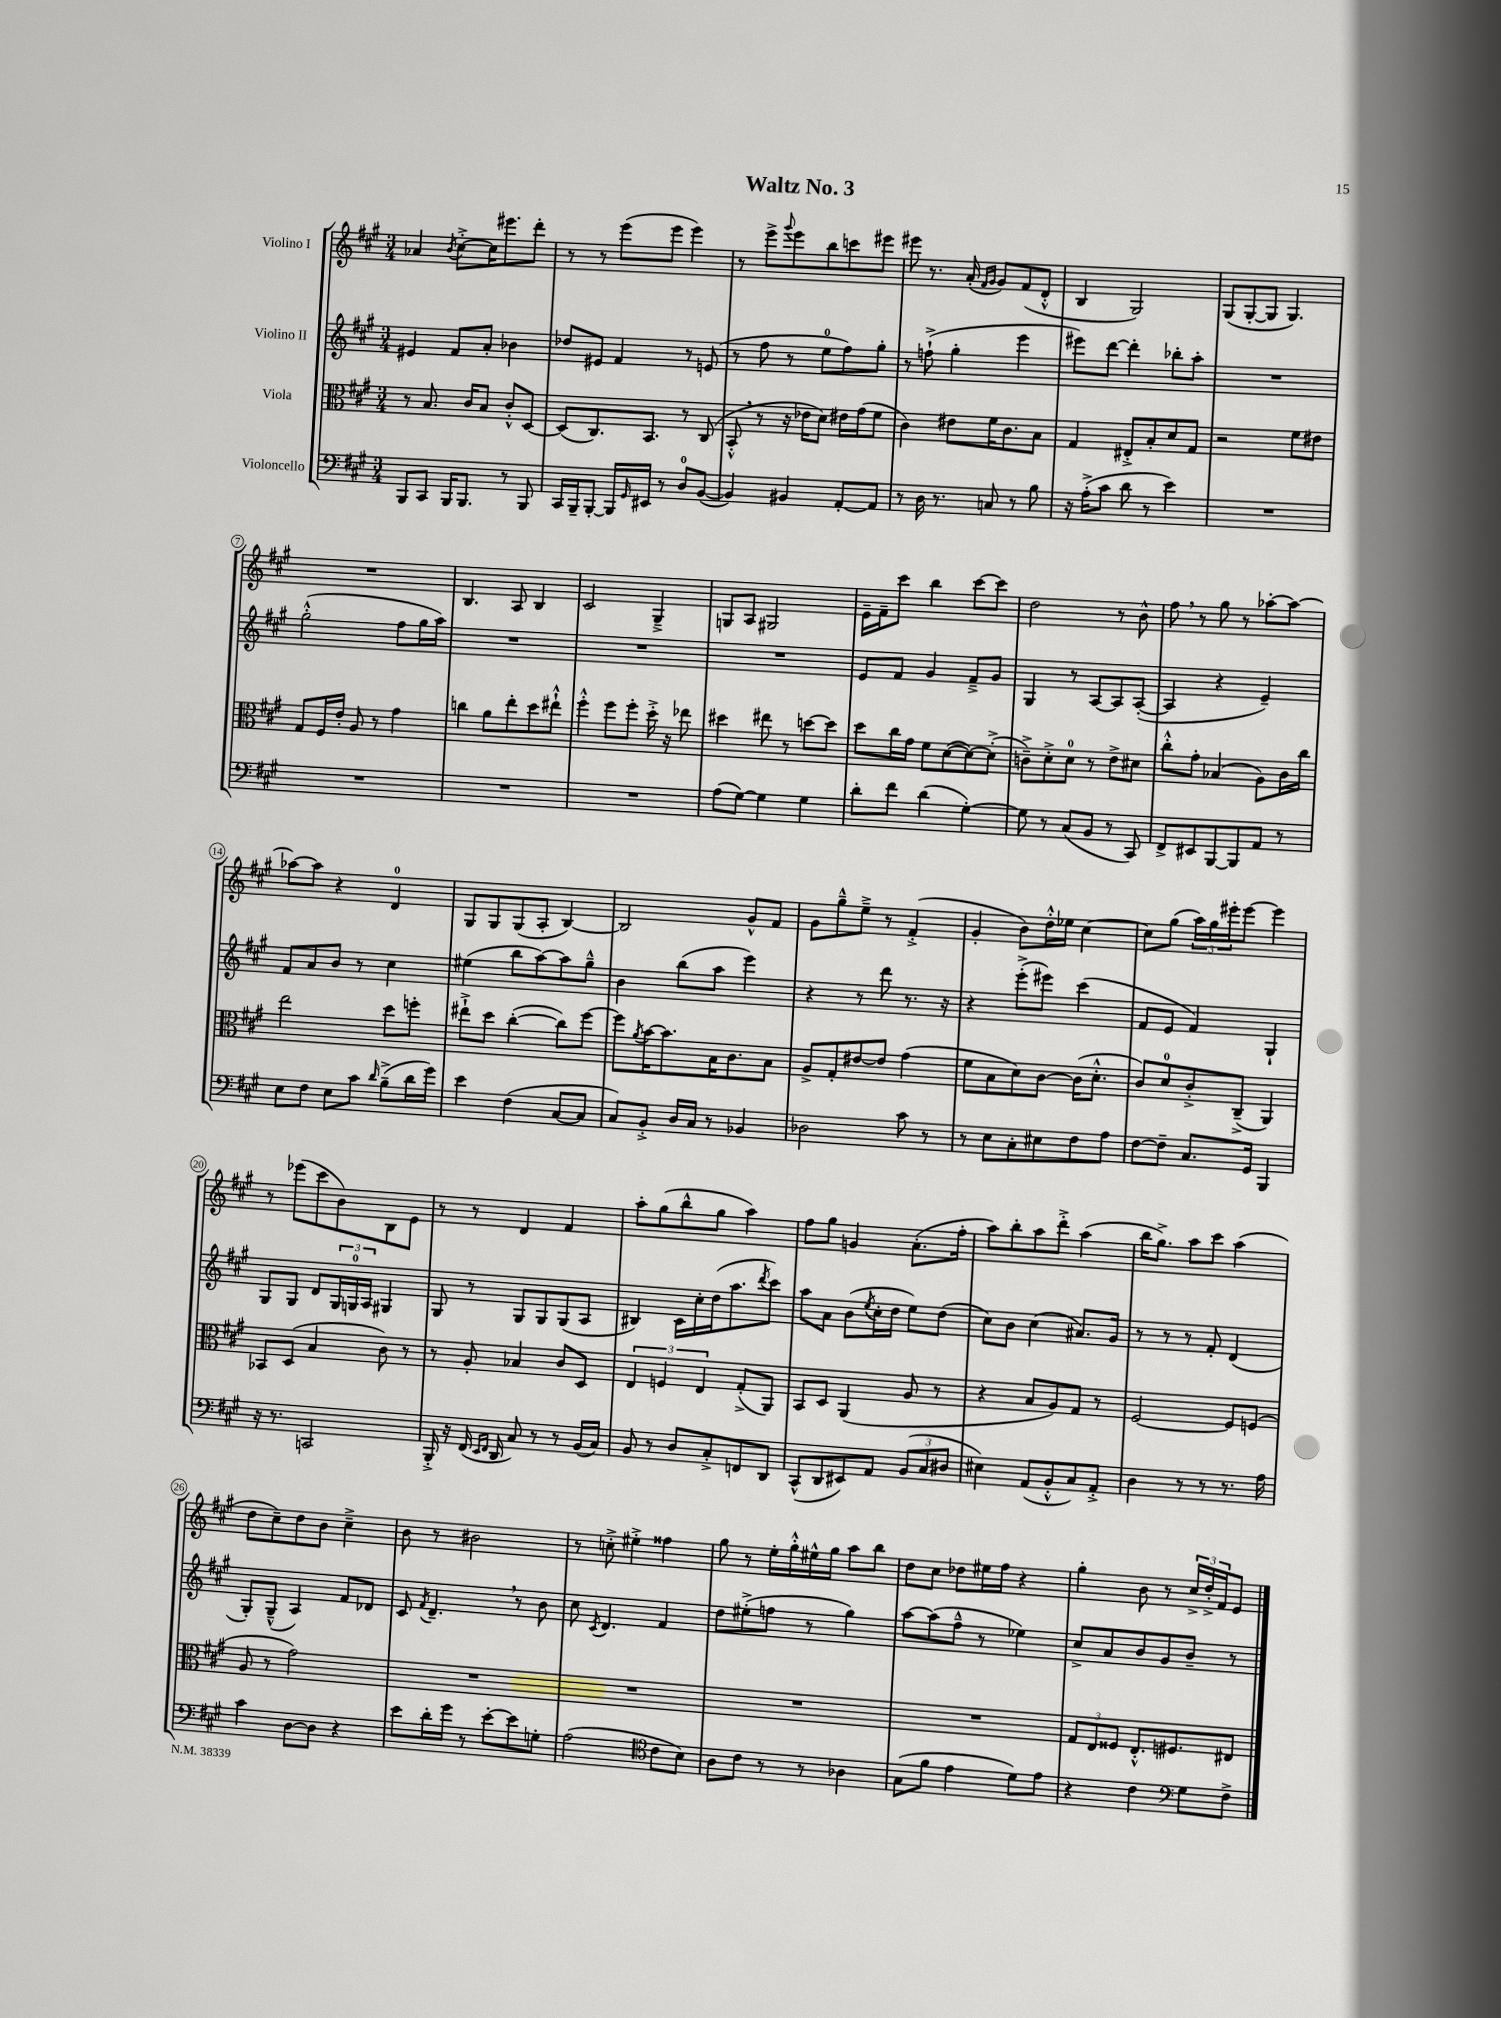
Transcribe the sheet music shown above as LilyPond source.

\header { title = "Waltz No. 3" }
<<
\new StaffGroup <<
\new Staff = "s0" \with { instrumentName = "Violino I" } {
    \clef treble \key a \major \numericTimeSignature \time 3/4
    aes'4 \acciaccatura { b'8 } cis''8~-.-> cis''16 eis'''8. d'''8-. |
    r8 r8 e'''8( e'''8 e'''4) |
    r8 e'''8-> \appoggiatura { gis'''8 } e'''8 b''8 c'''8 eis'''8 |
    eis'''8 r8. a'16-.( \grace { fis'16 gis'16 } gis'8) fis'8( d'8-.-^ |
    b4 gis2) |
    gis8( gis8~-. gis8 gis4.) |
    R2. |
    b4. a8 b4 |
    cis'2 gis4---> |
    g8 a8 gis2 |
    e'16-- fis'16-- cis'''8 b''4 cis'''8~ cis'''8 |
    d''2 r8 b'8-^ |
    fis''8 \breathe r8 gis''8 r8 aes''8~-. aes''8~ |
    aes''8~ aes''8 r4 d'4-0 |
    gis8 gis8 gis8( a8-. b4~) |
    b2 gis'8-^ fis'8 |
    gis'8 gis''8---^ e''8---> r8 fis'4-.->( |
    gis'4-. b'8) d''16-.-^ ees''16 cis''4~ |
    cis''8 gis''8( \tuplet 3/2 { a''16) gis''16 eis'''16-. } eis'''8~ eis'''4 |
    r8 ees'''8( cis'''8 b'8) b8 e'8 |
    r8 r8 d'4 fis'4 |
    a''8-. gis''8( b''8-^ gis''8 a''4) |
    fis''8 gis''8 g'4 a'8.-.( fis''16-. |
    a''8) b''8-. a''8 d'''8-.-> a''4( |
    b''16 gis''8.->) a''8 cis'''8 a''4( |
    d''8 cis''8--) d''8 b'8 cis''4---> |
    b'8 r8 bis'2 |
    r8 c''8-.-> eis''4-.-> fisis''4 |
    gis''8 r8 e''16-. gis''16-.-^ eis''16-^ gis''16 a''8 b''8 |
    d''8 cis''8 des''8 eis''16 fis''16 r4 |
    gis''4-. b'8 r8 \tuplet 3/2 { cis''16-> d''16-.-> fis'16 } e'8 \bar "|." |
}
\new Staff = "s1" \with { instrumentName = "Violino II" } {
    \clef treble \key a \major \numericTimeSignature \time 3/4
    eis'4 fis'8 a'8-. bes'4 |
    des''8 eis'8 fis'4 r8 e'8( |
    r8 fis''8 r8 e''8-0 fis''8) gis''8-. |
    r8 f''8-!->( gis''4-. e'''4 |
    eis'''8) d'''8~ d'''4-. bes''8-. a''8-. |
    R2. |
    gis''2-.-^( fis''8 gis''16 a''16) |
    R2. |
    R2. |
    R2. |
    e'8 fis'8 gis'4 fis'8---> gis'8 |
    gis4 r8 a8~ a8 a8~-.( |
    a4 r4 e'4--) |
    fis'8 a'8 b'8 r8 cis''4 |
    eis''4( b''8 a''8~) a''8 gis''8---^ |
    b'4 b''8( a''8 e'''4) |
    r4 r8 d'''8 r8. r16 |
    r4 e'''8-.->( eis'''8) cis'''4( |
    fis'8 e'8 fis'4) gis4-! |
    gis8 gis8 d'8 \tuplet 3/2 { gis16 g16-0 a16 } gis4 |
    gis8 r8 gis8 gis8 gis8( a8 |
    bis4) cis'16 cis''16-. d''16( a''8. \acciaccatura { d'''8 } cis'''8) |
    a''8 a'8 b'8( \acciaccatura { e''8 } cis''16-. d''16 e''8) d''8( |
    cis''8) b'8 cis''4( ais'8.) gis'16 |
    r8 r8 r8 fis'8-. d'4( |
    gis8-.) gis8---^( a4) fis'8 des'8 |
    cis'8 \acciaccatura { fis'8 } d'4.-- \breathe r8 b'8 |
    cis''8 \acciaccatura { cis'8 } d'4. fis'4 |
    d''8 eis''8-.->( f''8 r8 gis''4) |
    a''8~ a''8( fis''8---^ r8 ees''4) |
    cis''8-> a'8 b'8 gis'8 b'8-- r8 \bar "|." |
}
\new Staff = "s2" \with { instrumentName = "Viola" } {
    \clef alto \key a \major \numericTimeSignature \time 3/4
    r8 b8. cis'16 b8 cis'8-.-^ d8~ |
    d8( cis8.) b,8. r8 cis8( |
    b,8-.-^ \breathe r8 r16 ees'16 d'8) eis'16 gis'16( fis'8 |
    cis'4) eis'8 fis'16 cis'8. b8 |
    gis4 eis8-.-> b8-. d'8 gis8 |
    r2 fis'8 eis'8 |
    gis8 fis16 e'16-. a8 r8 gis'4 |
    c''4 a'8 e''8-. d''8 eis''8-!-^ |
    fis''4-.-^ fis''8 fis''8-. d''16-.-> r16 ees''8 |
    dis''4 eis''8 r8 d''8~ d''8 |
    d''8 cis''16 gis'16 fis'8 d'8~( d'8~) d'8-.->( |
    c'8--->) d'8-.-> d'8-0 r8 e'8-> dis'8 |
    cis''8-.-^ gis'8-. bes4( a8) cis'16 cis''16 |
    e''2 d''8 f''8-. |
    eis''8-!-> d''8 cis''4~-.( cis''8) fis''8~ |
    fis''8 \acciaccatura { a'8 } b'16~ b'8. b16 cis'8. b8 |
    a8-> gis8-. eis'8~ eis'8 gis'4( |
    fis'8 b8 d'8) cis'8~ cis'16( d'8.-.-^ |
    cis'8) d'8-0 cis'8-.-> cis8--->( a,4) |
    bes,8 d8( b4 cis'8) r8 |
    r8 a8-. bes4 cis'8 d8 |
    \tuplet 3/2 { e4 f4 e4 } gis8-.->( a,8) |
    b,8 d8 a,4( a8 r8 |
    r4 b8 a8) gis8 r8 |
    fis2~ fis8 f8( |
    a8 r8 gis'2) |
    R2. |
    R2. |
    R2. |
    R2. |
    \tuplet 3/2 { gis8 e8 fisis8 } e8.-.-^ fis8. eis8 \bar "|." |
}
\new Staff = "s3" \with { instrumentName = "Violoncello" } {
    \clef bass \key a \major \numericTimeSignature \time 3/4
    b,,8 cis,8 b,,16 b,,8. r8 b,,8 |
    cis,16 b,,16-- b,,8~-. b,,16 \grace { gis,16 } eis,16 r8 d8-0 b,8~( |
    b,4) bis,4 a,8~-. a,8 |
    r8 d16 r8. c8 r8 b8 |
    r16 a16-.->( cis'8 d'8 r8 e'4) |
    R2. |
    R2. |
    R2. |
    R2. |
    a8( gis8~) gis4 gis4 |
    d'8-. fis'8 d'4( gis4~-.) |
    gis8 r8 cis8( b,8 r8 cis,8) |
    fis,8-> eis,8 b,,8~ b,,8 a,8 r8 |
    e8 fis8 e8 cis'8 \grace { d'16 } b8--->( d'16 gis'16) |
    e'4 fis4( cis8~ cis8 |
    cis8) b,8-.-> d16 cis16 r8 bes,4 |
    des2 cis'8 r8 |
    r8 e8 cis8-. eis8 fis8 a8 |
    fis8~ fis8-- cis8. gis,16 b,,4 |
    r16 r8. c,2 |
    b,,16-.-> r16 fis,16( \grace { e,16 fis,16 } d,16 cis8) r8 r8 b,16( cis16) |
    b,8 r8 d8 cis8-.-> f,8 d,8 |
    cis,8-^( d,8 eis,8) a,8 \tuplet 3/2 { b,8( cis8 dis8 } |
    eis4) a,8( b,8-.-^ cis8) a,8-.-> |
    d4 r8 r8 r8. a16 |
    cis'4 d8~ d8 r4 |
    e'8 d'16-. gis'16 r8 e'8~-. e'8 g8-. |
    a2( \clef tenor cis'8 b8) |
    a8 cis'8 r8 r8 aes4 |
    gis8( fis'8 e'4 d'8) e'8 |
    r4 cis'4 \clef bass gis8 fis8-> \bar "|." |
}
>>
>>
\layout { \context { \Score \override BarNumber.stencil = #(make-stencil-circler 0.1 0.3 ly:text-interface::print) } }
